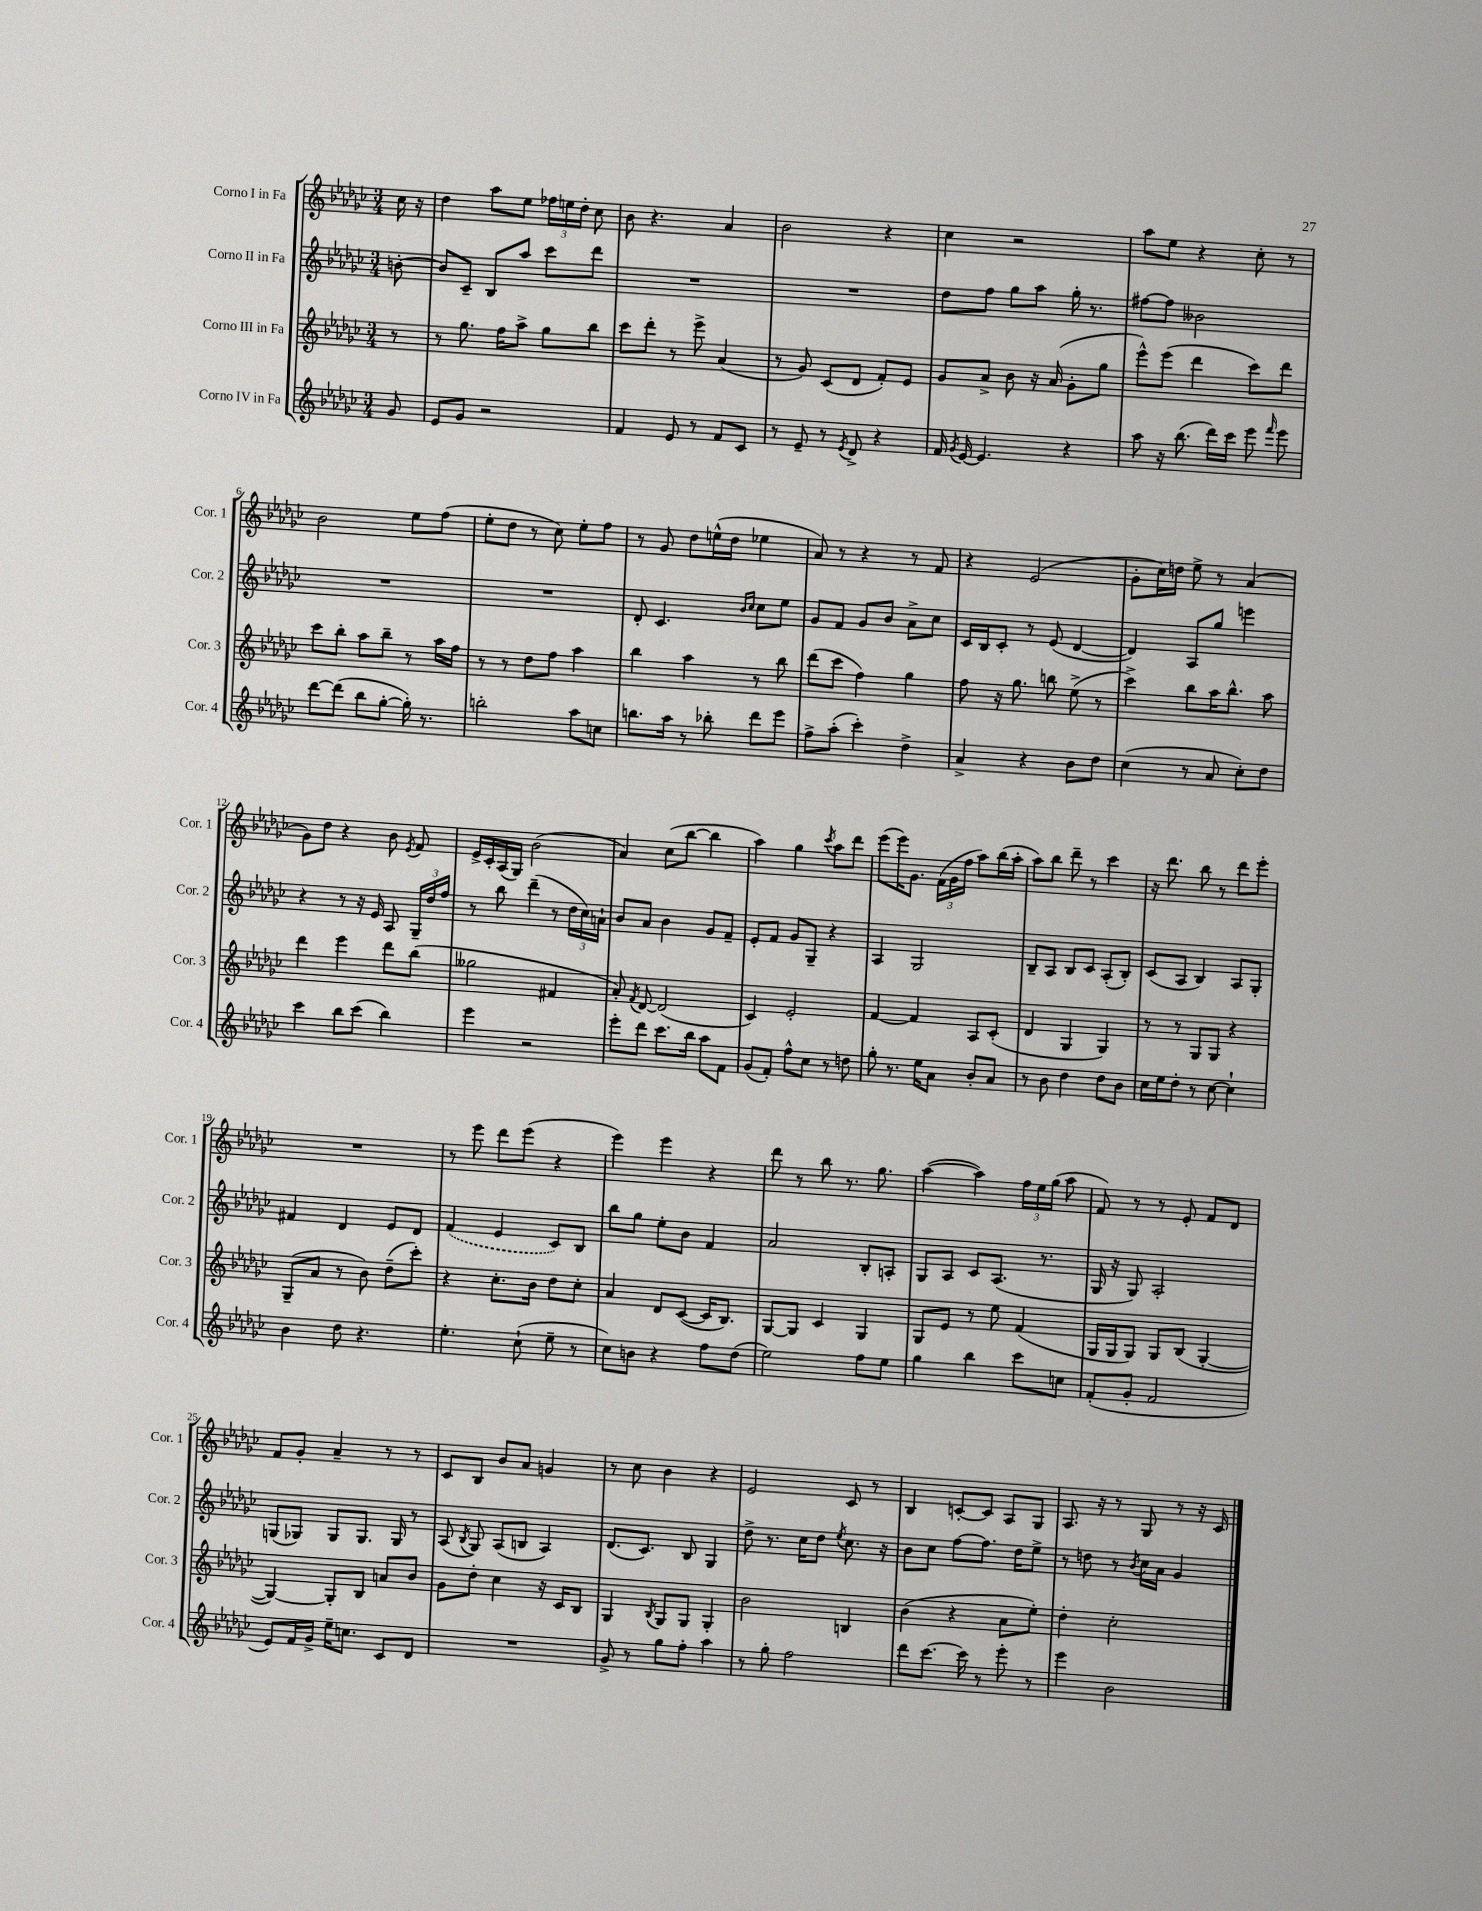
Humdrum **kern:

**kern	**kern	**kern	**kern
*part4	*part3	*part2	*part1
*staff4	*staff3	*staff2	*staff1
*I"Corno IV in Fa	*I"Corno III in Fa	*I"Corno II in Fa	*I"Corno I in Fa
*I'Cor. 4	*I'Cor. 3	*I'Cor. 2	*I'Cor. 1
*clefG2	*clefG2	*clefG2	*clefG2
*k[b-e-a-d-g-c-]	*k[b-e-a-d-g-c-]	*k[b-e-a-d-g-c-]	*k[b-e-a-d-g-c-]
*M3/4	*M3/4	*M3/4	*M3/4
=	=	=	=
8g-/	8r	[8bn'\	16cc-\
.	.	.	16r
=1	=1	=1	=1
8e-/L	8r	8b/L]	4dd-\
8g-/J	8.gg-\	8c-~/J	.
2r	.	8B-/L	8aa-\L
.	16ff\KL	.	.
.	8aa-^\J	8aa-/J	8ee-\J
.	8gg-\L	8ccc-\L	24ff-X\LL
.	.	.	24een\
.	.	.	24dd-'\JJ
.	8bb-\J	8ddd-\J	8cc-\
=2	=2	=2	=2
4f/	8ccc-\L	2.r	8b-\
.	8ddd-'\J	.	4.r
8e-/	8r	.	.
8r	8eee-^\	.	.
8f/L	(4a-/	.	4a-/
8c-/J	.	.	.
=3	=3	=3	=3
8r	8r	2.r	2b-\
8e-~/	8g-/)	.	.
8r	(8c-/L	.	.
8qe-/	.	.	.
8d-^/	8d-/J	.	.
4r	8f'/L)	.	4r
.	8e-/J	.	.
=4	=4	=4	=4
16f/	8g-/L	8dd-\L	4cc-\
8qg-/	.	.	.
[16e-/	.	.	.
4.e-/]	8a-^/J	8ff\J	.
.	8b-\	8gg-\L	2r
.	16r	8aa-\J	.
.	(16a-/	.	.
4r	8g-'\L	16gg-'\	.
.	.	8.r	.
.	8gg-\J	.	.
=5	=5	=5	=5
8aa-\	8eee-^^\L)	[8ff#X\L	8aa-\L
16r	(8eee-\J	8ff#\J]	8ee-\J
(8.bb-\	.	.	.
.	4ddd-\	2b--X\	4r
16ddd-\LL)	.	.	.
16ccc-\JJ	.	.	.
8eee-\	8ccc-\L)	.	8cc-'\
16qqfff/	.	.	.
8eee-\	8ddd-\J	.	8r
!!LO:LB:g=z
=6	=6	=6	=6
[8ddd-\L	8ccc-\L	2.r	2b-\
(8ddd-\J]	8bb-'\J	.	.
8bb-\L	8aa-\L	.	.
[8gg-'\J	8bb-~\J	.	.
16gg-'\])	8r	.	8ee-\L
8.r	.	.	.
.	16aa-\LL	.	(8ff\J
.	16ff\JJ	.	.
=7	=7	=7	=7
2bbn'\	8r	2.r	8ee-'\L
.	8r	.	8dd-\J
.	8dd-\L	.	8r
.	8ff\J	.	8cc-\)
8aa-\L	4aa-\	.	8ee-'\L
8ccn\J	.	.	8ff\J
=8	=8	=8	=8
8.bbn\L	4bb-\	8d-'/	8r
.	.	4.c-/	8g-/
16aa-\Jk	.	.	.
8r	4aa-\	.	8dd-\L
8bb-X'\	.	.	(16een^^\L
.	.	.	16dd-\JJ
.	.	16qqb-/LL	.
.	.	16qqcc-/JJ	.
8ddd-\L	8r	8cc-\L	4ee-X\
8eee-\J	8bb-\	8ee-\J	.
=9	=9	=9	=9
8ff^\L	(8ddd-\L	8g-/L	8a-/)
(8aa-'\J	8ccc-\J	8f/J	8r
4ccc-'\)	4ff\)	8g-/L	4r
.	.	8b-/J	.
4dd-^\	4gg-\	8a-^\L	8r
.	.	8cc-\J	8f/
=10	=10	=10	=10
4a-^/	8ff\	16c-/LL	4r
.	.	16B-/J	.
.	16r	8c-'/J	.
.	8.gg-\	.	.
4r	.	8r	(2e-/
.	8bbn\	(8e-/	.
8b-\L	(8ee-^\	[4d-/	.
8dd-\J	8r	.	.
=11	=11	=11	=11
(4cc-\	4ccc-^\)	4d-/])	8g-'\L
.	.	.	16cc-\L)
.	.	.	16ddn\JJ
8r	8bb-\L	8A-/L	8ee-^\
8a-/	16aa-\K	8gg-/J	8r
.	8.bb-^^\J	.	.
8cc-'\L)	.	4eeen\	(4a-/
8dd-\J	8aa-\	.	.
!!LO:LB:g=z
=12	=12	=12	=12
4ccc-\	4ddd-\	4r	8g-\L)
.	.	.	8dd-\J
8bb-\L	4eee-\	8r	4r
(8ccc-\J	.	16r	.
.	.	16e-/	.
4bb-\)	8ddd-\L	8A-/	8b-\
.	.	.	8qe-/
.	(8bb-\J	24G-~/LL	8f/
.	.	24dd-/	.
.	.	24ff/JJ	.
=13	=13	=13	=13
4eee-\	2gg--X\	8r	16e-^/LL
.	.	.	16c-'/
.	.	8bb-\	(16A-/
.	.	.	16G-/JJ)
2r	.	(4ddd-~\	(2b-\
.	4f#X/	8r	.
.	.	24dd-\LL	.
.	.	24cc-\)	.
.	.	24an`\JJ	.
=14	=14	=14	=14
8eee-'\L	8a-'/)	8b-/L	4a-/)
.	8qf/	.	.
8ddd-\J	[8d-/	8a-/J	.
8.ccc-\L	(2d-/]	4b-\	(8cc-\L
.	.	.	[8bb-\J
16bb-\Jk	.	.	.
8aa-\L	.	8g-/L	4bb-\]
8f\J	.	8f~/J	.
=15	=15	=15	=15
(8g-/L	4c-/)	8e-'/L	4aa-\)
8f'/J)	.	8f/J	.
8ff^^\L	2e-'/	8g-/L	4gg-\
8cc-\J	.	8G-~/J	.
.	.	.	8qccc-/
8r	.	4r	8aa-\L
8ddn\	.	.	8ddd-\J
=16	=16	=16	=16
8gg-'\	[4f/	4A-/	(8eee-\L
8.r	.	.	16eee-\K)
.	.	.	8.g-\J
.	4f/]	2G-/	.
16ee-\KL	.	.	.
8a-\J	.	.	(24f\LL
.	.	.	24g-\
.	.	.	24ff\JJ
8b-'/L	8A-/L	.	8aa-\L)
8a-/J	(8c-'/J	.	(16bb-\L
.	.	.	16aa-'\JJ
=17	=17	=17	=17
8r	4d-/	8B-~/L	8aa-\L)
8b-\	.	8A-/J	8bb-\J
4dd-\	4G-/	8B-/L	8ddd-~\
.	.	8c-/J	8r
8dd-\L	4G-/)	(8A-'/L	4ccc-\
8b-\J	.	8B-'/J)	.
=18	=18	=18	=18
16cc-\LL	8r	(8c-/L	16r
16ee-\J	.	.	8.ddd-\
8dd-'\J	8r	8A-/J	.
8r	8G-/L	4B-/)	8bb-\
[8cc-\	8G-/J	.	8r
4cc-`\]	4r	8A-/L	8ddd-\L
.	.	8G-'/J	8eee-'\J
!!LO:LB:g=z
=19	=19	=19	=19
4b-\	(8G-~/L	4f#X/	2.r
.	8a-/J	.	.
8dd-\	8r	4d-/	.
4.r	8b-\)	.	.
.	(8dd-~\L	8e-/L	.
.	8ccc-'\J)	8d-/J	.
=20	=20	=20	=20
4.ee-'\	4r	(4f/	8r
.	.	.	8eee-\
.	8.cc-'\L	4e-/	8ddd-\L
(8cc-`\	.	.	(8eee-\J
.	16b-\Jk	.	.
8ee-~\	8dd-\L	8c-/L)	4r
8r	8cc-'\J	8B-/J	.
=21	=21	=21	=21
8cc-\L)	4a-/	8bb-\L	4eee-\)
8bn\J	.	8gg-\J	.
4r	8d-/L	8ee-'\L	4eee-\
.	([8c-/J	8b-\J	.
8ff\L	16c-/KL]	4f/	4r
.	8.B-/J)	.	.
(8dd-\J	.	.	.
=22	=22	=22	=22
2ee-\)	[8G-/L	2a-/	8ddd-\
.	8G-/J]	.	8r
.	4c-/	.	8bb-\
.	.	.	8.r
8ff\L	4G-/	8B-'/L	.
.	.	.	8.gg-\
8ee-\J	.	8An'/J	.
=23	=23	=23	=23
4gg-\	8G-/L	8G-/L	([4aa-\
.	8e-/J	8A-/J	.
4bb-\	8r	8c-/L	4aa-\])
.	8ee-\	(8.A-/J	.
8ccc-\L	(4f/	.	24ff\LL
.	.	.	24ee-\
.	.	8.r	.
.	.	.	(24gg-\JJ
8ccn\J	.	.	8aa-\
=24	=24	=24	=24
(8f'/L	16G-/LL	16G-/	8f/)
.	16G-/J	16r	.
8g-'/J	8G-/J)	8G-/)	8r
2f/	8G-/L	2A-'/	8r
.	(8B-/J	.	8e-'/
.	[4G-'/	.	8f/L
.	.	.	8d-/J
!!LO:LB:g=z
=25	=25	=25	=25
8e-/L)	4G-/_)	(8Gn/L	8f/L
16f/L	.	8G-X/J)	8g-'/J
16g-^/JJ	.	.	.
16ee-~\KL	8G-'/L]	8G-/L	4a-~/
8.ccn\J	.	.	.
.	8B-/J	8.G-/J	.
8c-/L	8an/L	.	8r
.	.	16G-/	.
8d-/J	8b-/J	8r	8r
=26	=26	=26	=26
2.r	8g-\L	(8A-/	8c-/L
.	.	8qB-/	.
.	8dd-'\J	8G-/)	8B-/J
.	4cc-\	(8A-/L	8b-/L
.	.	8Bn/J	8a-/J
.	16r	4A-/)	4gn/
.	16c-/KL	.	.
.	8B-/J	.	.
=27	=27	=27	=27
8g-^/	4G-/	(8.d-/L	8r
8r	.	.	8cc-\
.	.	8.c-/J)	.
.	8qB-/	.	.
8gg-\L	8G-/L	.	4b-\
8ff'\J	8G-/J	8B-/	.
4aa-\	4G-'/	4G-/	4r
=28	=28	=28	=28
8r	2b-\	8dd-^\	2e-/
8gg-'\	.	8.r	.
2ff\	.	.	.
.	.	16cc-\KL	.
.	.	8dd-\J	.
.	.	8qee-/	.
.	4Bn/	8.cc-\	8c-/
.	.	.	8r
.	.	16r	.
=29	=29	=29	=29
8ddd-\L	(4b-\	8b-\L	4B-/
[8.ccc-\J	.	8cc-\J	.
.	4r	[8ff\L	[8cn'/L
16ccc-\]	.	.	.
8r	.	8.ff\J]	8c/J]
8eee-'\	8a-\L	.	8A-/L
.	.	16dd-\KL	.
8r	8ee-'\J)	8ee-^\J	8G-/J
=30	=30	=30	=30
4eee-\	4dd-'\	8r	8.A-/
.	.	8ddn\	.
.	.	.	16r
2b-\	2cc-'\	8r	8r
.	.	8qb-/	.
.	.	16cc-\LL	8G-/
.	.	16a-\JJ	.
.	.	4g-/	8r
.	.	.	16r
.	.	.	16c-/
==	==	==	==
*-	*-	*-	*-
